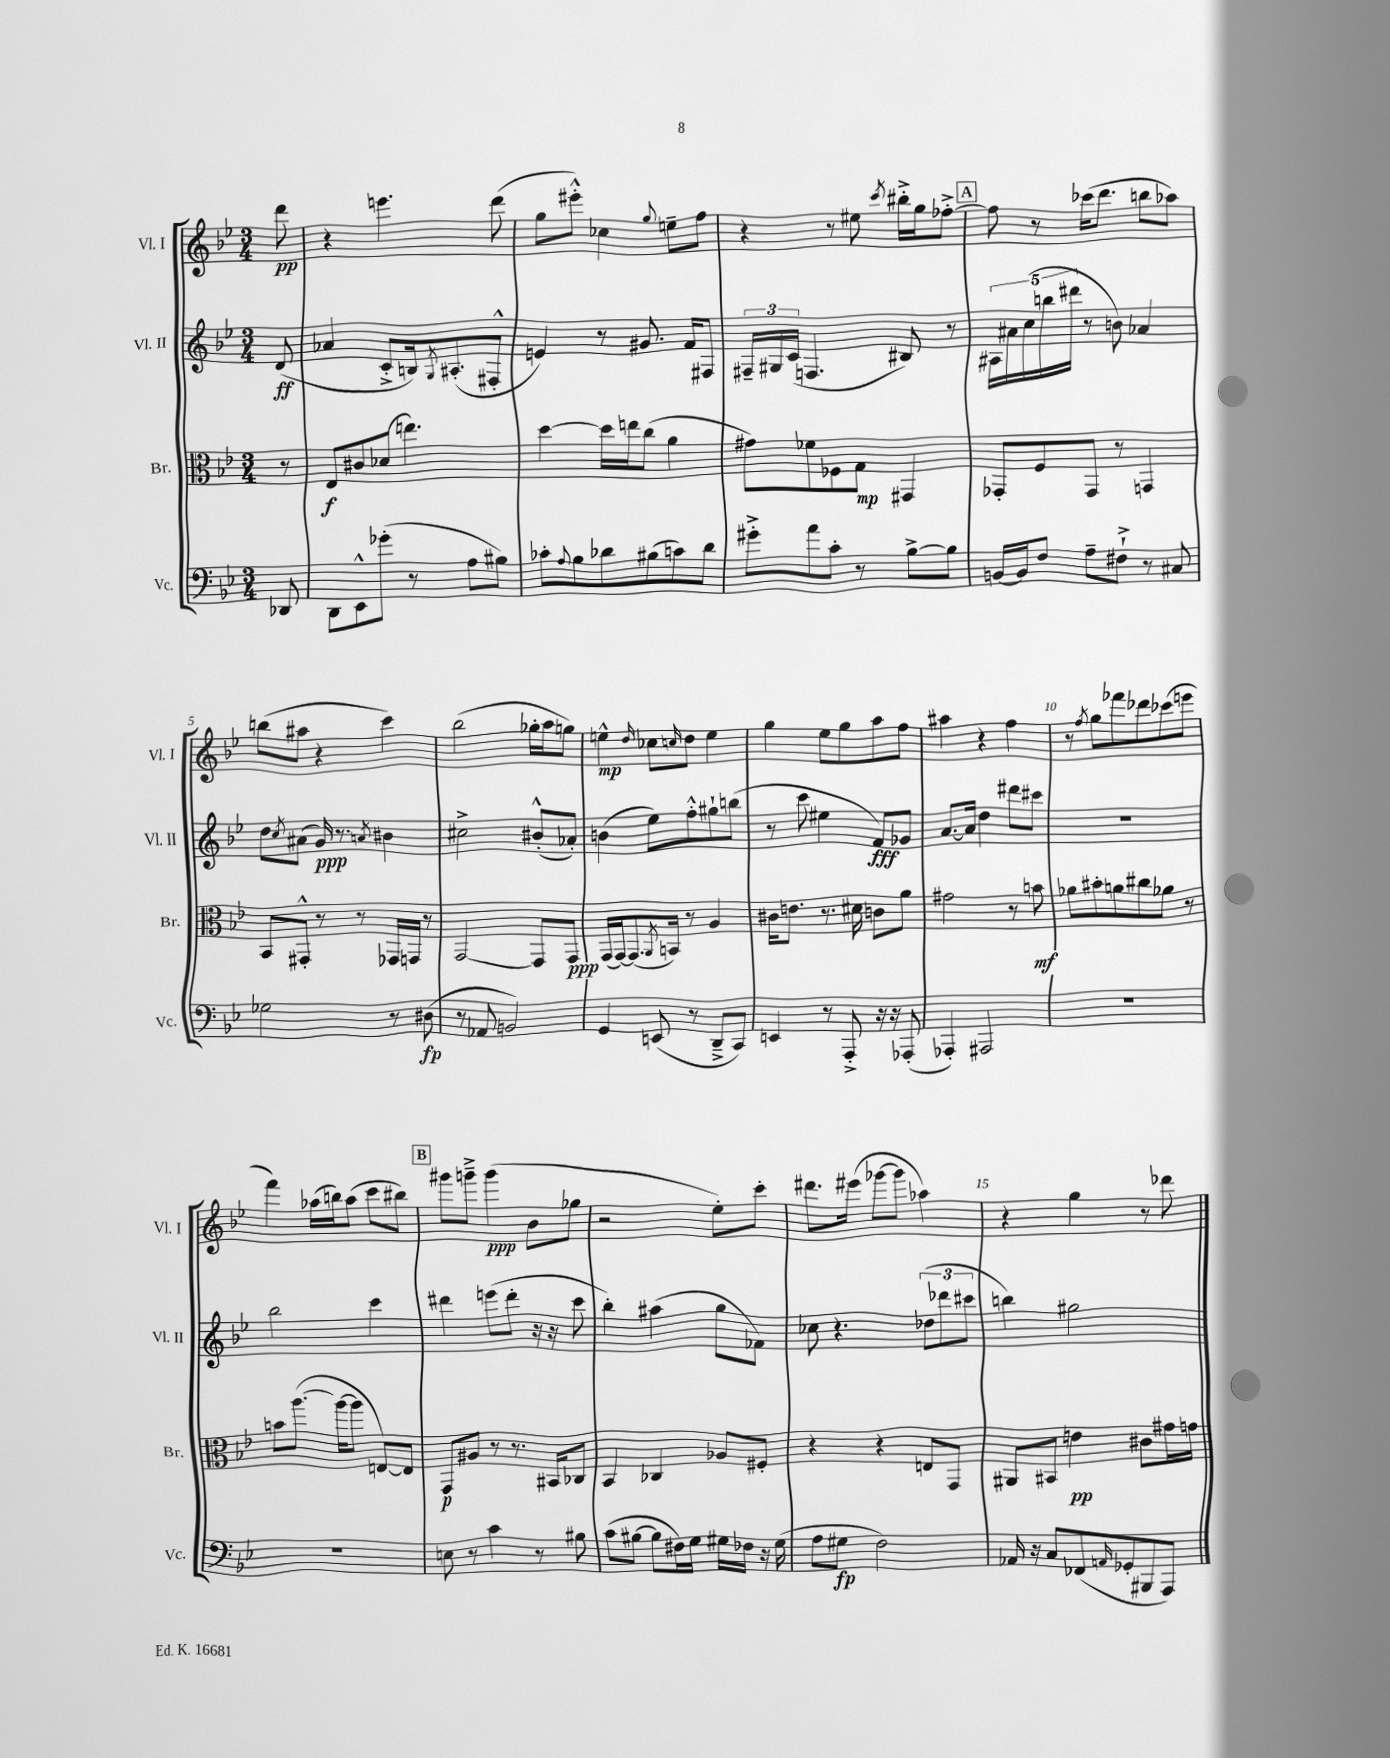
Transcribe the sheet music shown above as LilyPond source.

<<
\new StaffGroup <<
\new Staff = "s0" \with { instrumentName = "Vl. I" shortInstrumentName = "Vl. I" } {
    \clef treble \key bes \major \numericTimeSignature \time 3/4 \partial 8
    d'''8\pp |
    r4 e'''4. d'''8( |
    g''8 eis'''8-.-^) ces''4 \appoggiatura { g''8 } e''8-- f''8 |
    r4 r8 eis''8 \acciaccatura { c'''8 } bis''16-.-> g''16 fes''8~-.-> |
    \mark \markup { \box "A" } fes''8 r8 ces'''16( d'''8. b''8 aes''8) |
    b''8( ais''8 r4 c'''4) |
    bes''2( ges''16-. a''16 g''8) |
    e''4-^\mp \grace { d''16 } ces''8 \grace { c''16 } d''8 e''4 |
    g''4 ees''8 g''8 a''8 f''8 |
    ais''4 r4 f''4 |
    r8 \acciaccatura { f''8 } g''8 fes'''8 des'''8 ces'''8( e'''8 |
    f'''4) aes''16( b''16) aes''8( c'''8 bis''8) |
    \mark \markup { \box "B" } gis'''8 g'''8---> g'''4\ppp( bes'8 ges''8 |
    r2 ees''8-.) c'''8-. |
    dis'''8. eis'''16( ges'''8~ ges'''8 aes''4) |
    r4 g''4 r8 des'''8 \bar "|." |
}
\new Staff = "s1" \with { instrumentName = "Vl. II" shortInstrumentName = "Vl. II" } {
    \clef treble \key bes \major \numericTimeSignature \time 3/4 \partial 8
    d'8\ff( |
    aes'4 c'8-.-> b16) \acciaccatura { g8 } ais8.-.( fis8-.-^ |
    e'4) r8 gis'8. f'16 fis8 |
    \tuplet 3/2 { fis16-- gis16 c'16( } f4. bis8) r8 |
    \mark \markup { \box "A" } \tuplet 5/4 { ais16 ais'16 c''16( b''16 dis'''16 } r8 b'8) aes'4 |
    d''8 \acciaccatura { c''8 } ais'8( g'16\ppp) r8. \acciaccatura { a'8 } bis'4 |
    cis''2-> bis'8-.-^( aes'8-.) |
    b'4( ees''8) f''8-.-^ gis''8-! b''8( |
    r8 c'''8 eis''4 f'8\fff) ges'8 |
    a'8.~ a'16 d''4 dis'''8 cis'''8 |
    R2. |
    bes''2 c'''4 |
    \mark \markup { \box "B" } dis'''4 e'''8( dis'''8-. r16 r16 c'''8 |
    bes''4-.) ais''4( g''8 fes'8) |
    ces''8 r4. \tuplet 3/2 { des''8( des'''8 cis'''8 } |
    b''4) gis''2 \bar "|." |
}
\new Staff = "s2" \with { instrumentName = "Br." shortInstrumentName = "Br." } {
    \clef alto \key bes \major \numericTimeSignature \time 3/4 \partial 8
    r8 |
    ees8\f cis'8 des'8( e''4.) |
    d''4~ d''16 e''16 c''8( a'4 |
    gis'8) fes'8 fes8 g8\mp gis,4 |
    \mark \markup { \box "A" } ges,8-. f8 ges,8 r8 g,4 |
    bes,8 gis,8-.-^ r8 r8 ges,16 g,16 r8 |
    g,2~ g,8 g,8\ppp |
    g,16( g,16~) g,8.( \acciaccatura { a,8 } b,16) r8 a4 |
    cis'16 e'8. r8. dis'16 c'8 a'8 |
    gis'2 r8 b'8\mf |
    aes'8 bis'8-. a'8 cis''8 aes'8 r8 |
    b'8 a''8.~( a''16~ a''8 e8~) e8 |
    \mark \markup { \box "B" } g,8\p ais8 r8 r8. bis,16 ces8 |
    bes,4 ces4 aes8 fis8-. |
    r4 r4 e8 g,8 |
    ais,8 bis,8 e'4\pp cis'8 gis'16 g'16 \bar "|." |
}
\new Staff = "s3" \with { instrumentName = "Vc." shortInstrumentName = "Vc." } {
    \clef bass \key bes \major \numericTimeSignature \time 3/4 \partial 8
    des,8 |
    d,8 ees,8-^ ges'8-.( r8 a8 bis8) |
    ces'8-. \appoggiatura { a8 } bes8 des'8 bis8( c'8) des'8 |
    gis'8-.-> a'8 c'8-. r8 bes8~-> bes8 |
    \mark \markup { \box "A" } b,16~ b,16 f8 a8-- fis8-!-> r8 cis8 |
    ges2 r8 dis8\fp( |
    r8 aes,8 b,2) |
    g,4 e,8( r8 d,8---> c,8) |
    e,4 r8 a,,8-.-> r16 r16 aes,,8-.( |
    aes,,4-.) ais,,2 |
    R2. |
    R2. |
    \mark \markup { \box "B" } e8 r8 c'4 r8 bis8 |
    c'8( bis8~ bis8 fis16) g16 gis16 fes16 r16 gis16( |
    a8 gis8\fp f2) |
    aes,16 r16 c8 fes,8( \grace { a,16 } ges,8-. bis,,8 a,,8) \bar "|." |
}
>>
>>
\layout { \context { \Score \override BarNumber.break-visibility = ##(#f #t #t) barNumberVisibility = #(every-nth-bar-number-visible 5) } }
